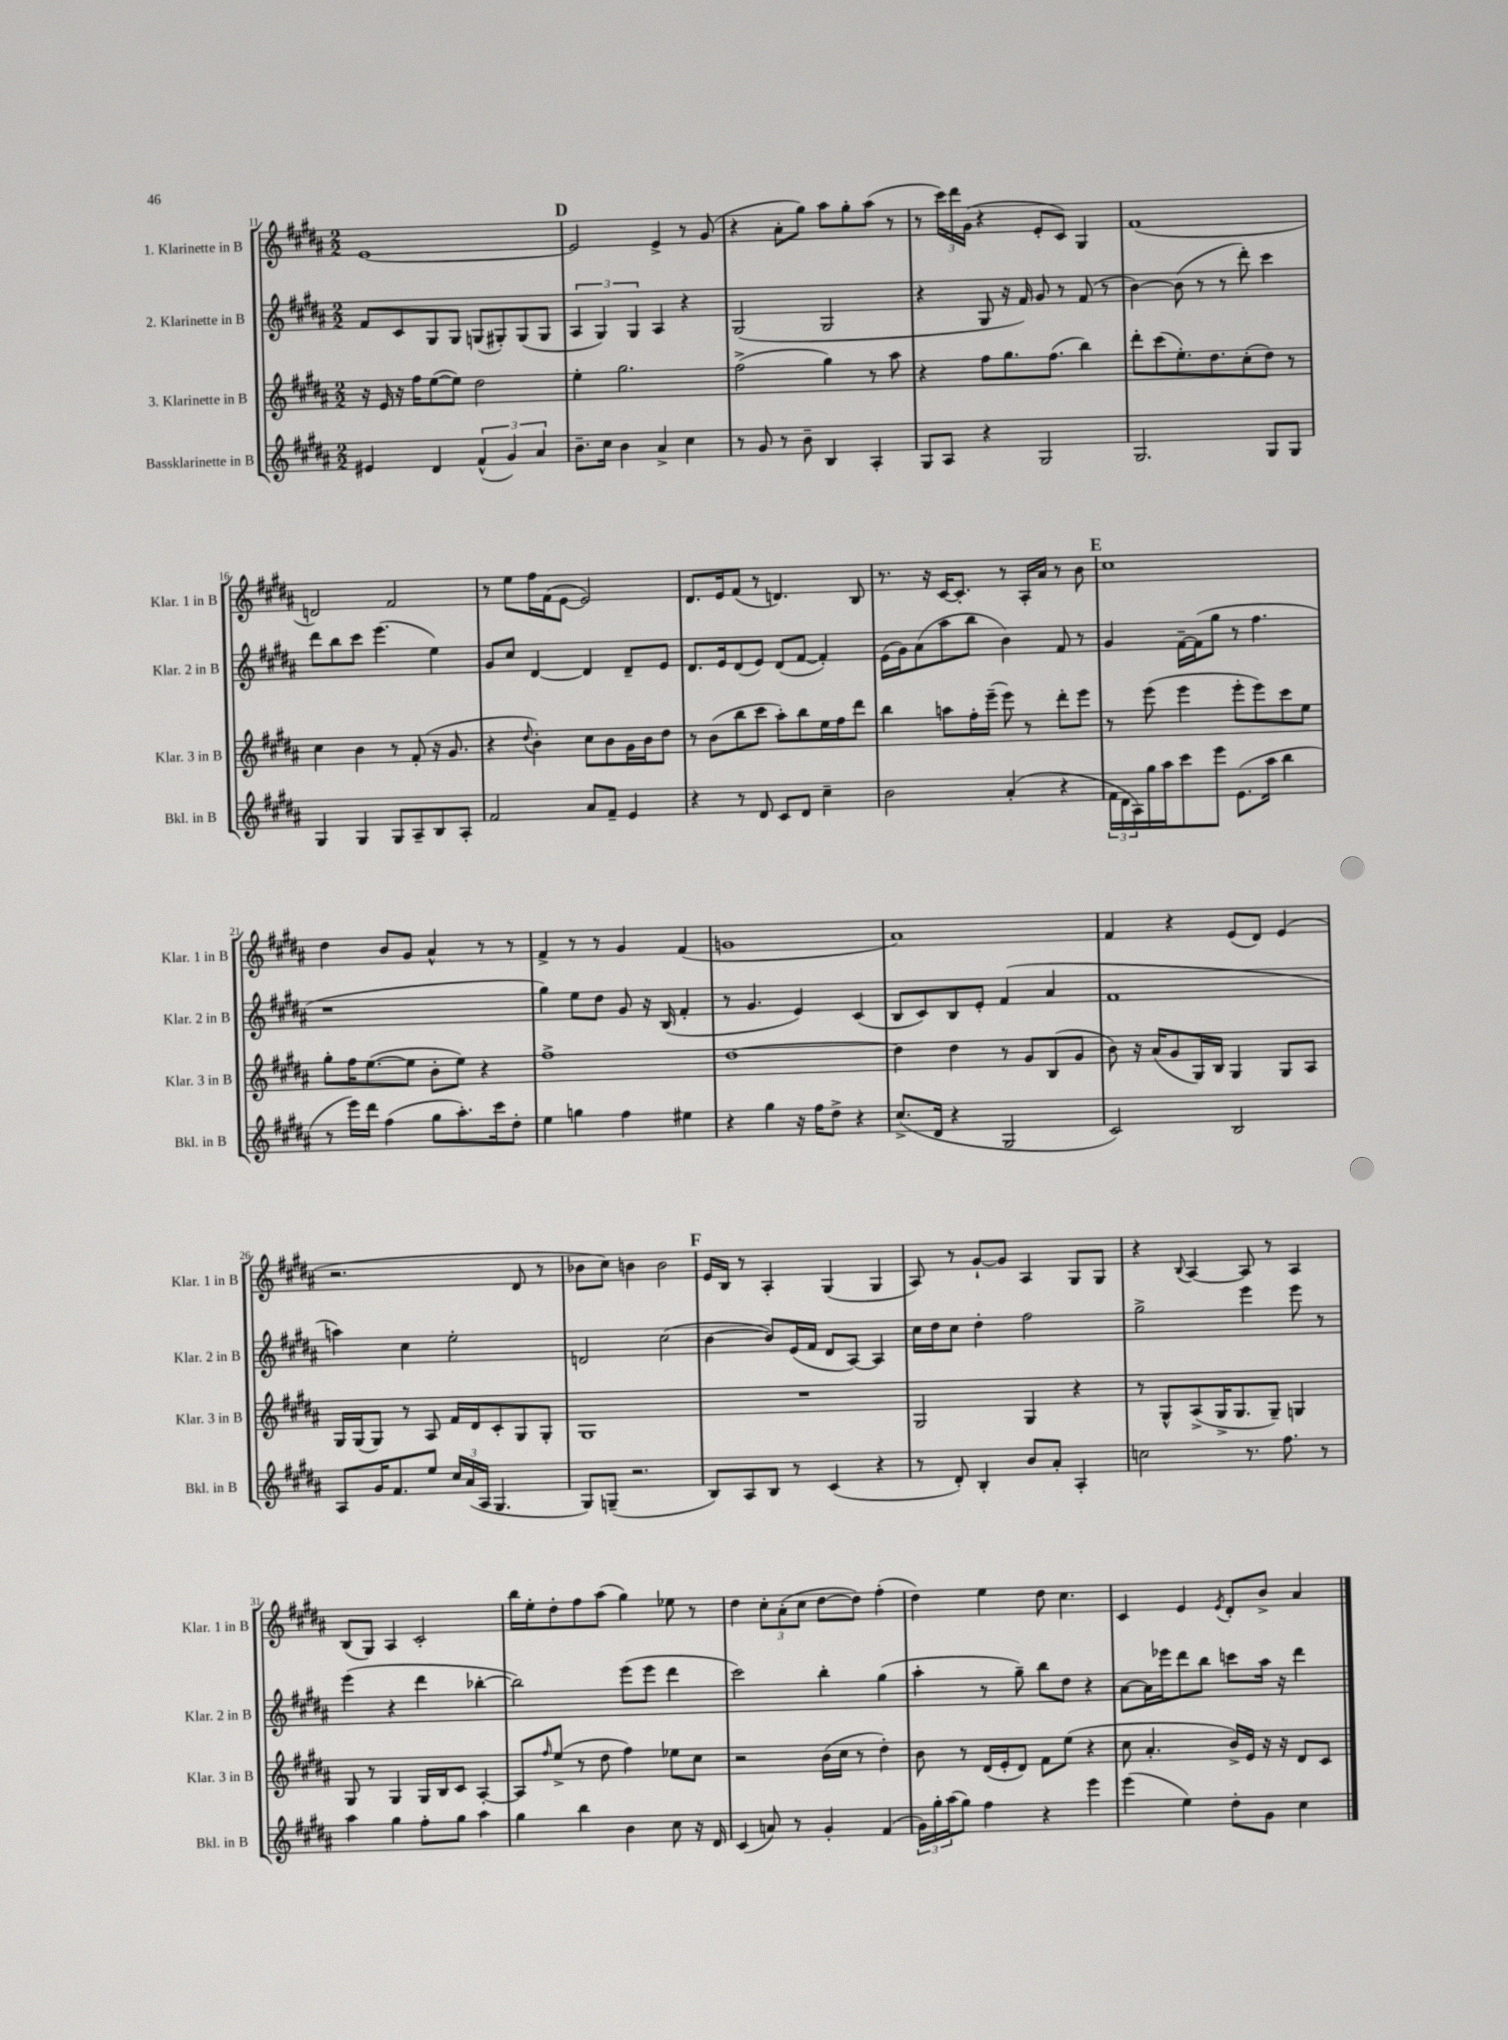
<<
\new StaffGroup <<
\new Staff = "s0" \with { instrumentName = "1. Klarinette in B" shortInstrumentName = "Klar. 1 in B" } {
    \clef treble \key b \major \numericTimeSignature \time 2/2
    e'1~ |
    \mark \markup { \bold "D" } e'2 e'4-> r8 gis'8( |
    r4 ais'8-. gis''8) ais''8 gis''8-. ais''8( r8 |
    r8 \tuplet 3/2 { cis'''16) dis'''16 gis'16( } r4 e'8-. cis'8) gis4 |
    fis'1( |
    d'2) fis'2 |
    r8 e''8 fis''16 fis'16( e'8~ e'2) |
    dis'8. e'16 fis'8( r8 d'4.) b8 |
    r8. r16 cis'16~ cis'8.-. r8 ais16-. ais'16 r8 b'8 |
    \mark \markup { \bold "E" } cis''1 |
    dis''4 b'8 gis'8 ais'4-^ r8 r8 |
    fis'4-> r8 r8 gis'4 fis'4( |
    g'1 |
    ais'1) |
    fis'4 r4 e'8( dis'8) e'4( |
    r2. dis'8 r8 |
    bes'8 cis''8) b'4 b'2 |
    \mark \markup { \bold "F" } e'16 b16 r8 ais4-. gis4( gis4 |
    ais8) r8 gis'8~-! gis'8 ais4 gis8 gis8 |
    r4 \appoggiatura { b8 } ais4~ ais8 r8 ais4 |
    b8( gis8) ais4 cis'2-. |
    b''16 e''16-. dis''8-. fis''8 ais''8( gis''4) ees''8 r8 |
    dis''4 \tuplet 3/2 { cis''8-. ais'8-.( cis''8 } dis''8~ dis''8) fis''4-.( |
    dis''4) e''4 dis''8 cis''4. |
    cis'4 e'4 \acciaccatura { e'8 } dis'8-. b'8-> ais'4 \bar "|." |
}
\new Staff = "s1" \with { instrumentName = "2. Klarinette in B" shortInstrumentName = "Klar. 2 in B" } {
    \clef treble \key b \major \numericTimeSignature \time 2/2
    fis'8 cis'8 gis8 gis8 g8( gis8-.) gis8( gis8 |
    \mark \markup { \bold "D" } \tuplet 3/2 { ais4 gis4) gis4 } ais4 r4 |
    gis2( gis2 |
    r4 gis8 r16 fis'16) gis'8 r8 fis'8( r8 |
    b'4~) b'8( r8 r8 dis'''8-.) cis'''4 |
    dis'''8 b''8 cis'''8 e'''4.( e''4) |
    gis'8 cis''8 dis'4~ dis'4 dis'8-- e'8 |
    dis'8. e'16 dis'8( e'8) dis'8( fis'8~ fis'4-.) |
    e'16( gis'16) ais'8( ais''8 b''8 b'4) fis'8 r8 |
    \mark \markup { \bold "E" } gis'4 fis'16~-- fis'16( gis''8 r8 fis''4. |
    r1 |
    gis''4) e''8 dis''8 gis'8 r16 b16( fis'4-. |
    r8 gis'4. e'4) cis'4( |
    b8 cis'8) b8 e'8-. fis'4( ais'4 |
    fis'1 |
    a''4) cis''4 e''2-. |
    d'2 cis''2( |
    \mark \markup { \bold "F" } b'4~ b'8) e'16( fis'16 dis'8 ais8~) ais4 |
    cis''16 dis''16 cis''8 dis''4-. fis''2 |
    gis''2-> e'''4 e'''8 r8 |
    e'''4( r4 dis'''4 bes''4~-. |
    bes''2) e'''8( e'''8 dis'''4 |
    cis'''2) b''4-. gis''4( |
    ais''4-. r8 gis''8--) b''8 dis''8 r4 |
    ais'8~ ais'16 ees'''16 dis'''8 b''8 c'''8 ais''16 r16 dis'''4 \bar "|." |
}
\new Staff = "s2" \with { instrumentName = "3. Klarinette in B" shortInstrumentName = "Klar. 3 in B" } {
    \clef treble \key b \major \numericTimeSignature \time 2/2
    r16 e'16 r16 fis''16 e''8~( e''8) dis''2 |
    \mark \markup { \bold "D" } e''4-. gis''2. |
    fis''2->( gis''4) r8 ais''8 |
    r4 fis''8 gis''8. fis''8.( b''4) |
    dis'''8-. cis'''8( e''8.-.) dis''8. cis''8-.( dis''8) r8 |
    cis''4 b'4 r8 fis'8-.( r16 gis'8. |
    r4 \appoggiatura { dis''8 } b'4-.) cis''8 b'8 gis'16 b'16 dis''8 |
    r8 b'8( b''8 cis'''8 ais''8-.) b''8 e''16 fis''16 dis'''8 |
    b''4 a''8 fis''16-. e'''16--( e'''8) r8 dis'''8-. e'''8 |
    \mark \markup { \bold "E" } r8 e'''8( e'''4 e'''8-. e'''8) cis'''8 e''8 |
    gis''8-. fis''16 e''8.~( e''8 b'8-. e''8) r4 |
    fis''1-> |
    dis''1~ |
    dis''4 dis''4 r8 gis'8 b8( gis'8 |
    b'8) r16 ais'16( gis'8 gis16) b16 gis4 gis8 ais8 |
    gis16 gis16( gis8) r8 ais8 fis'16 dis'16 cis'8-. gis8 gis8-. |
    gis1 |
    \mark \markup { \bold "F" } R1 |
    gis2 gis4 r4 |
    r8 gis8-^ ais8->( gis16-> gis8. gis8--) g4 |
    gis8 r8 gis4 gis16 b16 cis'8 ais4~-. |
    ais8 \grace { fis''16 } e''8->( r8 dis''8 fis''4) ees''8 cis''8 |
    r2 b'16( cis''16 r8 dis''4-.) |
    b'8 r8 dis'16( e'16-. dis'8) fis'8 e''8( r4 |
    cis''8 ais'4.-. b'16->) e'16 r16 r16 dis'8 cis'8 \bar "|." |
}
\new Staff = "s3" \with { instrumentName = "Bassklarinette in B" shortInstrumentName = "Bkl. in B" } {
    \clef treble \key b \major \numericTimeSignature \time 2/2
    eis'4 dis'4 \tuplet 3/2 { fis'4-^( gis'4) ais'4 } |
    \mark \markup { \bold "D" } b'8.-- cis''16 b'4 ais'4-> cis''4 |
    r8 gis'8 r8 b'8-- b4 ais4-. |
    gis8 ais8 r4 gis2 |
    gis2. gis8 gis8 |
    gis4 gis4 gis8 ais8-- b8 ais8-. |
    fis'2 ais'8 fis'8-- e'4 |
    r4 r8 dis'8 cis'8 dis'8 cis''4-- |
    b'2 ais'4-.( r4 |
    \mark \markup { \bold "E" } \tuplet 3/2 { fis'16 dis'16 ais16) } gis''16 ais''16 cis'''8 e'''8 e'8.( ais''16 b''4 |
    r8 e'''16) dis'''16 fis''4( gis''8 ais''8.-.) cis'''16 dis''8-. |
    e''4 g''4 fis''4 eis''4 |
    r4 gis''4 r16 fis''16 dis''8-> r4 |
    cis''8.->( dis'16 r4 gis2 |
    cis'2) b2 |
    ais8 gis'16 fis'8. e''8 \tuplet 3/2 { cis''16 ais'16( ais16 } gis4. |
    gis8) g8--( r2. |
    \mark \markup { \bold "F" } b8) ais8 b8 r8 cis'4( r4 |
    r8 dis'8-.) b4-. b'8 ais'8-. ais4-. |
    c''2 r8. fis''8. r8 |
    ais''4 gis''4 fis''8-. gis''8 ais''4 |
    gis''4 b''4 b'4 cis''8 r16 dis'16 |
    cis'4( a'8) r8 gis'4-. fis'4( |
    \tuplet 3/2 { gis'16) gis''16-. ais''16( } gis''8) fis''4 r4 e'''4 |
    e'''4( e''4) dis''8-. gis'8 cis''4 \bar "|." |
}
>>
>>
\layout { \context { \Score currentBarNumber = #11 } }
